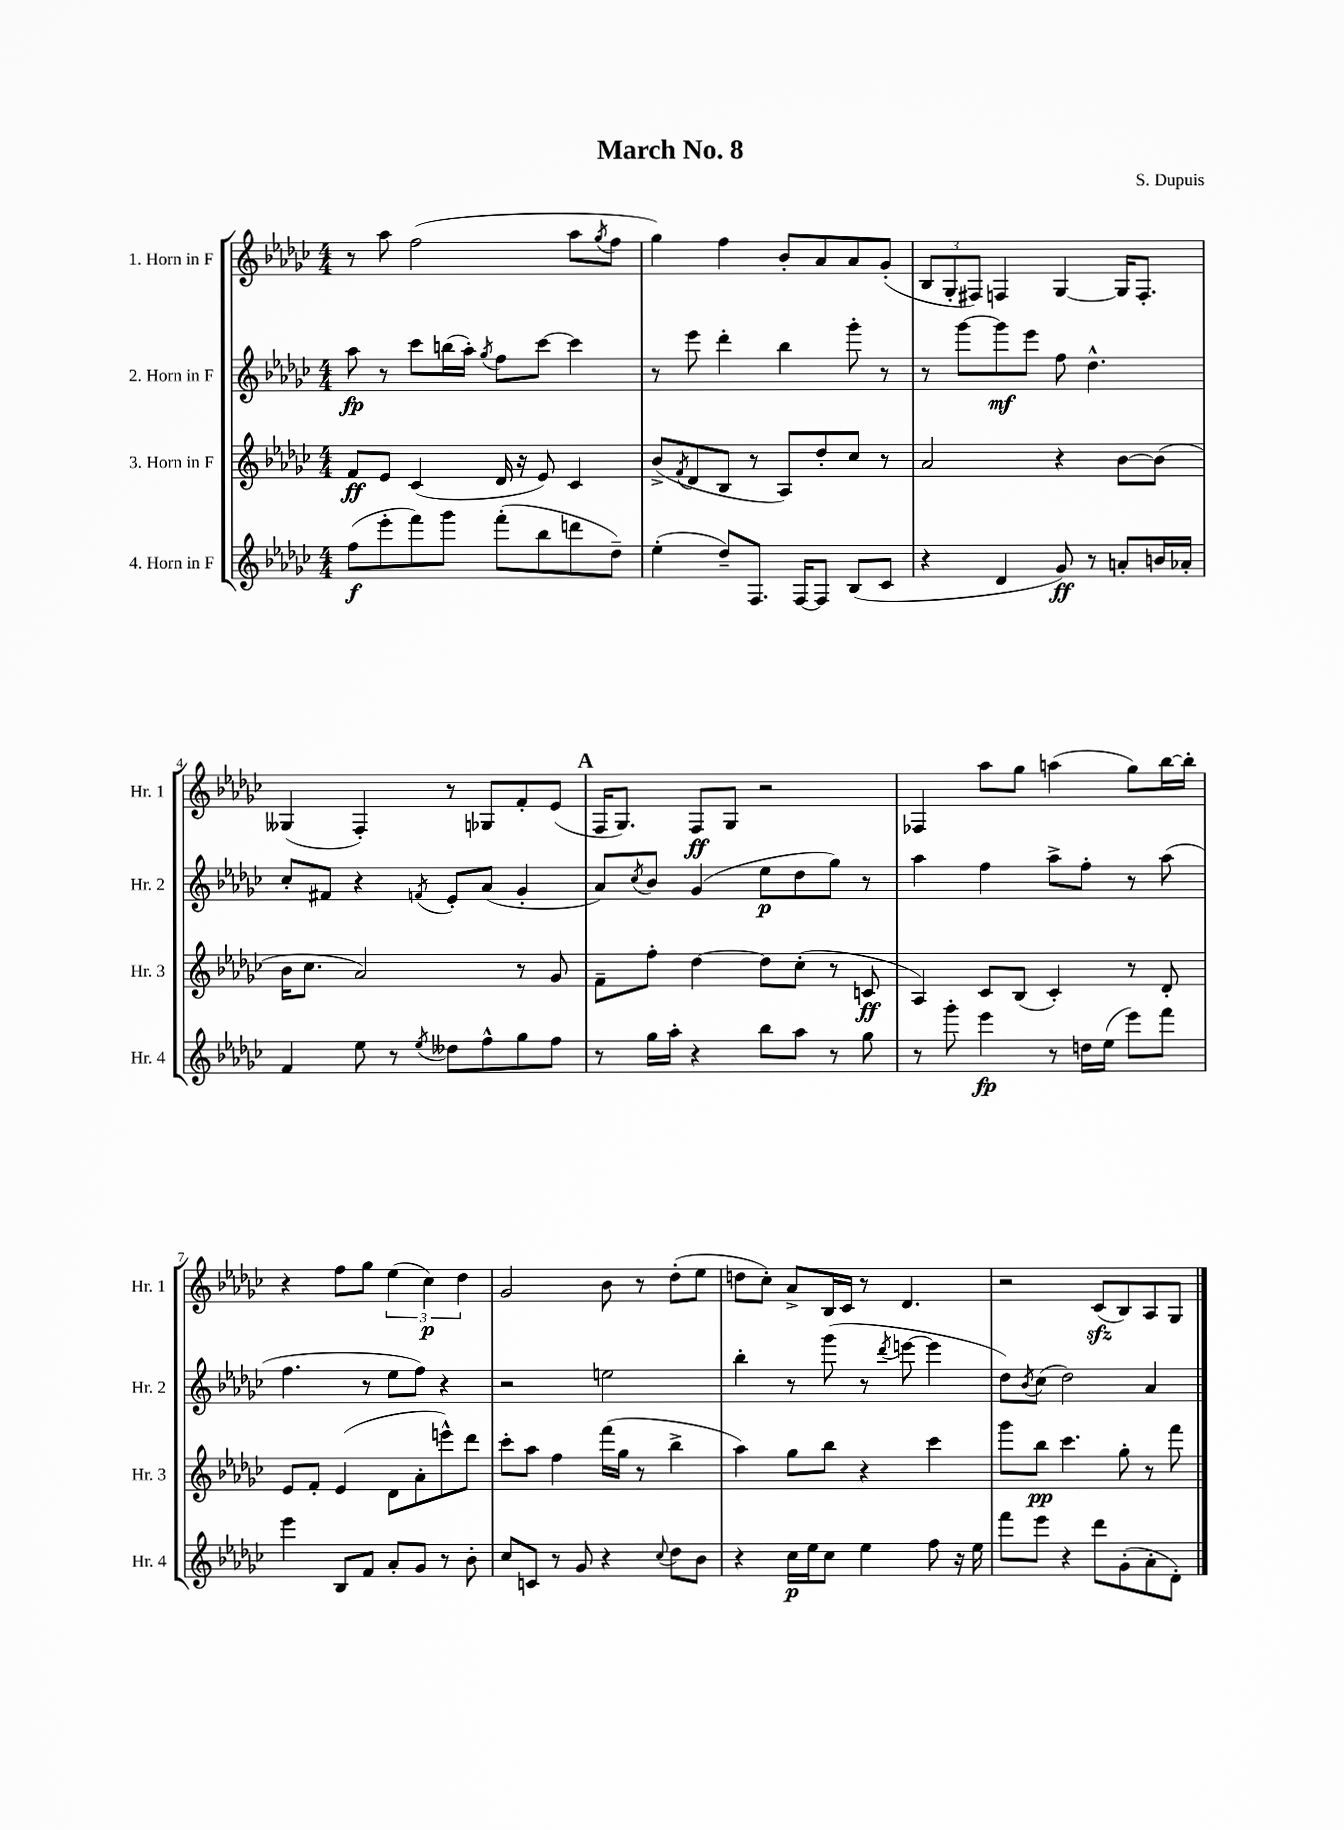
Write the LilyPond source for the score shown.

\header { title = "March No. 8" composer = "S. Dupuis" }
<<
\new StaffGroup <<
\new Staff = "s0" \with { instrumentName = "1. Horn in F" shortInstrumentName = "Hr. 1" } {
    \clef treble \key ges \major \numericTimeSignature \time 4/4
    r8 aes''8 f''2( aes''8 \acciaccatura { ges''8 } f''8 |
    ges''4) f''4 bes'8-. aes'8 aes'8 ges'8-.( |
    \tuplet 3/2 { bes8 ges8-. fis8) } f4 ges4~ ges16 f8.-. |
    geses4( f4-.) r8 ges8 f'8-. ees'8( |
    \mark \markup { \bold "A" } f16 ges8.) f8\ff ges8 r2 |
    fes4 aes''8 ges''8 a''4( ges''8) bes''16~ bes''16-. |
    r4 f''8 ges''8 \tuplet 3/2 { ees''4( ces''4\p) des''4 } |
    ges'2 bes'8 r8 des''8-.( ees''8 |
    d''8 ces''8-.) aes'8-> bes16 ces'16 r8 des'4. |
    r2 ces'8\sfz( bes8) aes8 ges8 \bar "|." |
}
\new Staff = "s1" \with { instrumentName = "2. Horn in F" shortInstrumentName = "Hr. 2" } {
    \clef treble \key ges \major \numericTimeSignature \time 4/4
    aes''8\fp r8 ces'''8 b''16( aes''16-.) \acciaccatura { ges''8 } f''8 ces'''8~ ces'''4 |
    r8 ees'''8 des'''4-. bes''4 ges'''8-. r8 |
    r8 ges'''8~ ges'''8\mf ees'''8 f''8 des''4.-^ |
    ces''8-. fis'8 r4 \acciaccatura { f'8 } ees'8-. aes'8( ges'4-. |
    \mark \markup { \bold "A" } aes'8) \acciaccatura { ces''8 } bes'8 ges'4( ees''8\p des''8 ges''8) r8 |
    aes''4 f''4 aes''8-> f''8-. r8 aes''8( |
    f''4. r8 ees''8 f''8) r4 |
    r2 e''2 |
    bes''4-. r8 ges'''8( r8 \acciaccatura { des'''8 } e'''8~ e'''4 |
    des''8) \acciaccatura { bes'8 } ces''8( des''2) aes'4 \bar "|." |
}
\new Staff = "s2" \with { instrumentName = "3. Horn in F" shortInstrumentName = "Hr. 3" } {
    \clef treble \key ges \major \numericTimeSignature \time 4/4
    f'8\ff ees'8 ces'4( des'16 r16 ees'8) ces'4 |
    bes'8->( \acciaccatura { f'8 } des'8 bes8 r8 aes8) des''8-. ces''8 r8 |
    aes'2 r4 bes'8~ bes'8( |
    bes'16 ces''8. aes'2) r8 ges'8 |
    \mark \markup { \bold "A" } f'8-- f''8-. des''4~ des''8 ces''8-.( r8 c'8\ff |
    aes4) ces'8 bes8( ces'4-.) r8 des'8-. |
    ees'8 f'8-. ees'4( des'8 aes'8-. e'''8-^) des'''8 |
    ces'''8-. aes''8 f''4 f'''16( ges''16 r8 bes''4-> |
    aes''4) ges''8 bes''8 r4 ces'''4 |
    ges'''8 bes''8\pp ces'''4. ges''8-. r8 f'''8 \bar "|." |
}
\new Staff = "s3" \with { instrumentName = "4. Horn in F" shortInstrumentName = "Hr. 4" } {
    \clef treble \key ges \major \numericTimeSignature \time 4/4
    f''8\f( ees'''8-. f'''8) ges'''8 f'''8-.( bes''8 d'''8 des''8--) |
    ees''4-.( des''8--) f8. f16~ f8 bes8( ces'8 |
    r4 des'4 ges'8\ff) r8 a'8-. b'16 aes'16-. |
    f'4 ees''8 r8 \acciaccatura { ees''8 } deses''8 f''8-^ ges''8 f''8 |
    \mark \markup { \bold "A" } r8 ges''16 aes''16-. r4 bes''8 aes''8 r8 ges''8 |
    r8 ges'''8-. ees'''4\fp r8 d''16 ees''16( ees'''8) f'''8 |
    ees'''4 bes8 f'8 aes'8-. ges'8 r8 bes'8-. |
    ces''8 c'8 r8 ges'8 r4 \appoggiatura { ces''8 } des''8 bes'8 |
    r4 ces''16\p ees''16 ces''8 ees''4 f''8 r16 ees''16 |
    f'''8 ees'''8 r4 des'''8 ges'8-.( aes'8-. des'8-.) \bar "|." |
}
>>
>>
